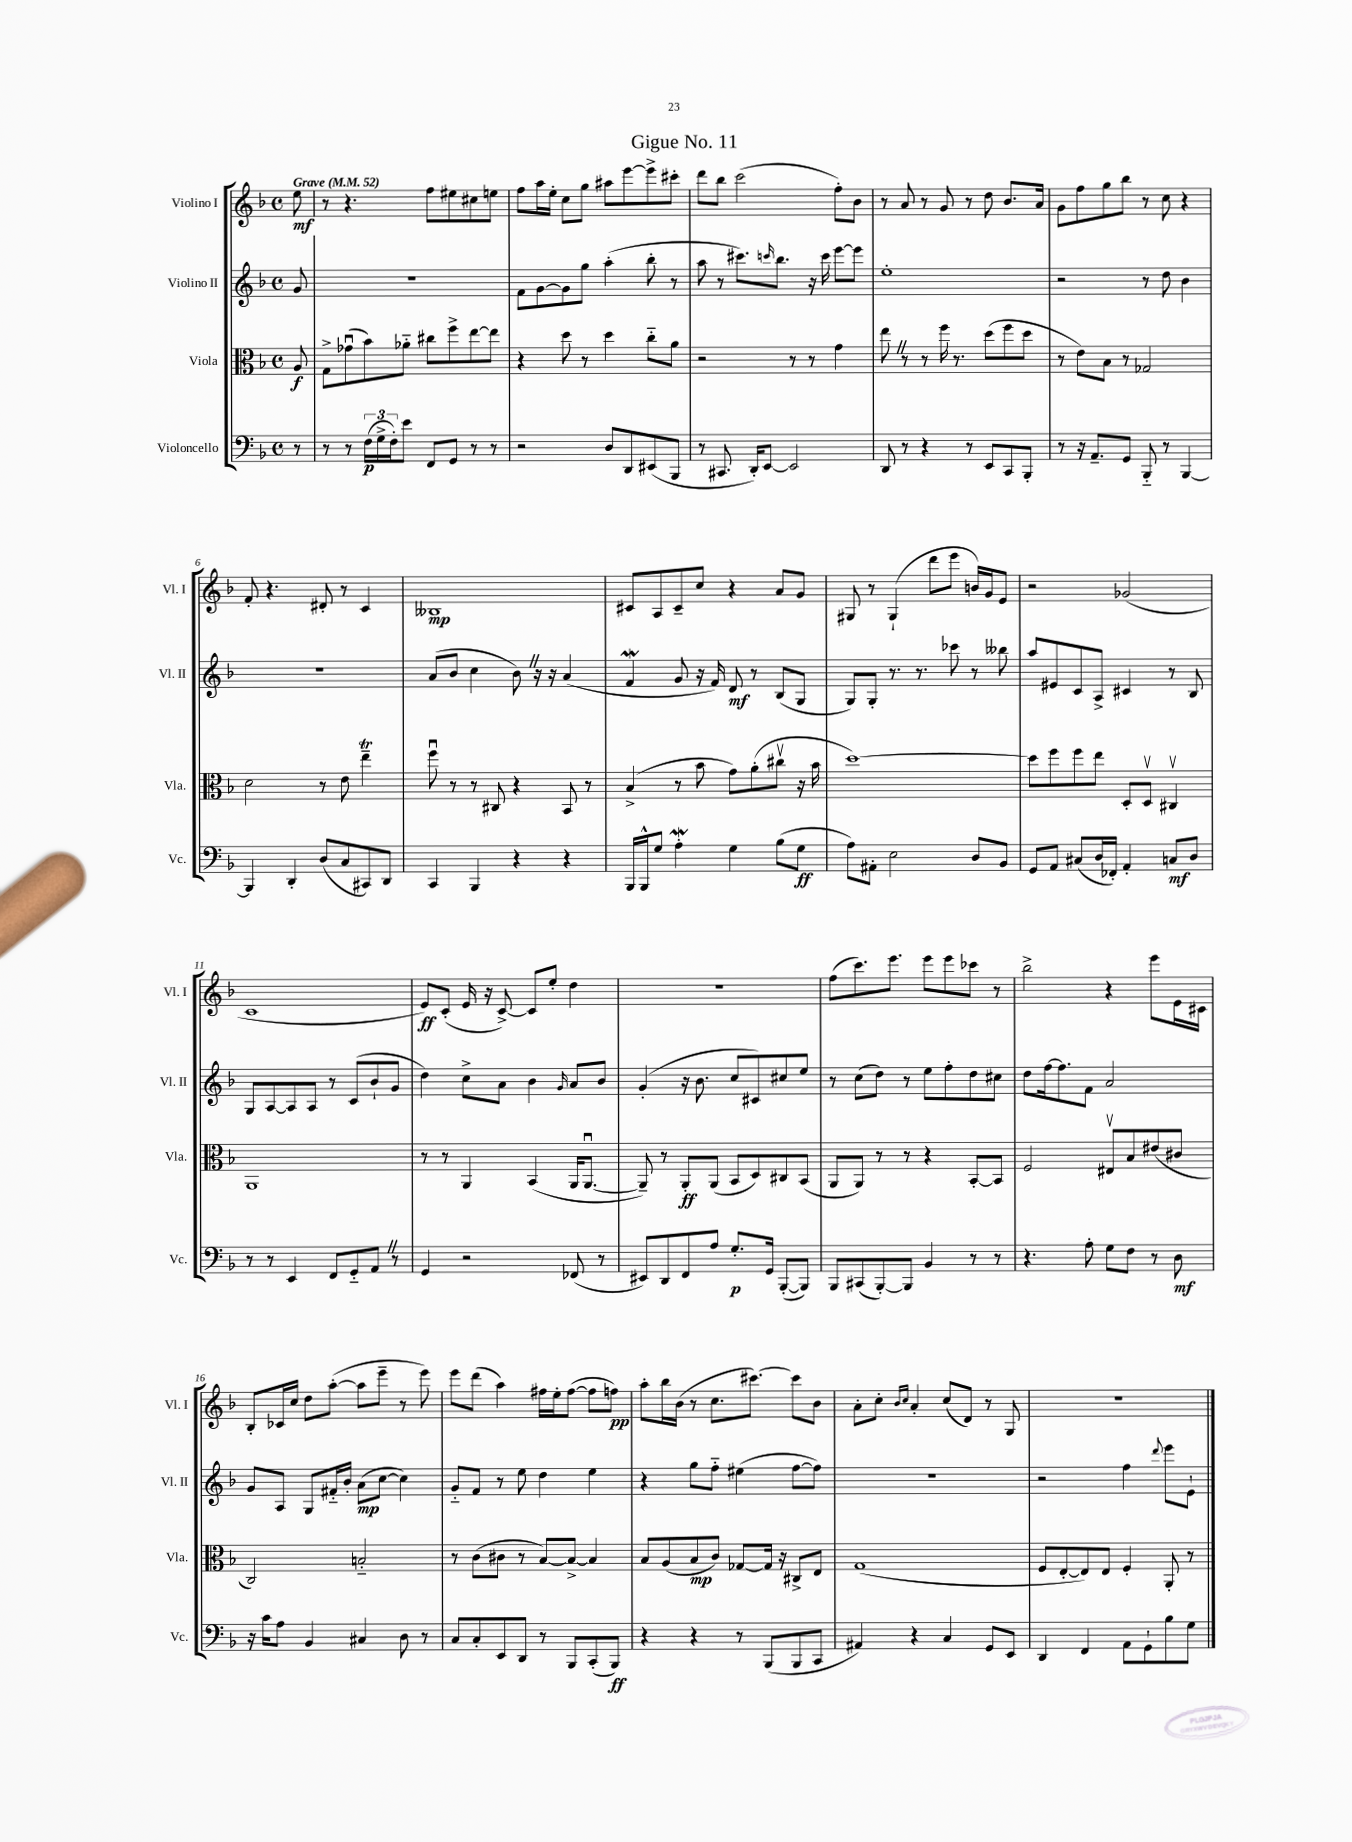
\header { title = "Gigue No. 11" }
<<
\new StaffGroup <<
\new Staff = "s0" \with { instrumentName = "Violino I" shortInstrumentName = "Vl. I" } {
    \clef treble \key f \major \defaultTimeSignature \time 4/4 \partial 8 \tempo "Grave" 4 = 52
    e''8\mf |
    r8 r4. f''8 eis''8 cis''8 e''8 |
    f''8 a''16 e''16-. c''8 g''8 ais''8 e'''8~ e'''8-> cis'''8-. |
    d'''8 bes''8 c'''2( f''8-.) bes'8 |
    r8 a'8 r8 g'8 r8 d''8 bes'8. a'16 |
    g'8 f''8 g''8 bes''8 r8 c''8 r4 |
    f'8-. r4. dis'8-. r8 c'4 |
    beses1\mp |
    cis'8 a8 cis'8-- c''8 r4 a'8 g'8 |
    gis8 r8 gis4-!( d'''8 e'''8 b'16) g'16 e'8 |
    r2 ges'2( |
    c'1 |
    e'8\ff) c'8-.( e'16 r16 c'8~->) c'8 e''8-. d''4 |
    R1 |
    f''8( c'''8.) e'''8. e'''8 e'''8 ces'''8 r8 |
    bes''2-> r4 e'''8 e'16 cis'16 |
    bes8-. ces'16 c''16 d''8 a''8~-.( a''8 e'''8-- r8 e'''8) |
    e'''8 d'''8( a''4) fis''16 e''16-. fis''8~( fis''8 f''8\pp) |
    a''8-. bes''16 bes'16( r8 c''8. cis'''8.~) cis'''8 bes'8 |
    a'8-. c''8-. \grace { bes'16 c''16 } a'4-. c''8( d'8) r8 g8 |
    R1 \bar "|." |
}
\new Staff = "s1" \with { instrumentName = "Violino II" shortInstrumentName = "Vl. II" } {
    \clef treble \key f \major \defaultTimeSignature \time 4/4 \partial 8
    g'8 |
    R1 |
    f'8 g'8~ g'8 g''8 a''4-.( bes''8-. r8 |
    a''8 r8 cis'''8.) \grace { c'''16 } bes''8. r16 c'''16 e'''8~ e'''8 |
    e''1-. |
    r2 r8 d''8 bes'4 |
    R1 |
    a'8( bes'8 c''4 bes'8) \once \override BreathingSign.text = \markup { \musicglyph "scripts.caesura.straight" } \breathe r16 r16 a'4( |
    f'4\mordent g'8 r16 f'16) d'8\mf r8 bes8( g8 |
    g8) g8-. r8. r8. ces'''8 r8 beses''8 |
    a''8 eis'8 c'8 a8-> cis'4 r8 bes8 |
    g8 a8~ a8 a8 r8 c'8( bes'8-! g'8 |
    d''4) c''8-> a'8 bes'4 \grace { g'16 } a'8 bes'8 |
    g'4-.( r16 bes'8. c''8 cis'8) cis''8 e''8 |
    r8 c''8( d''8) r8 e''8 f''8-. d''8 cis''8 |
    d''8 f''16~ f''8. f'8 a'2 |
    g'8 a8 g8 fis'16-_ bes'16-. a'8\mp( c''8~ c''4) |
    g'8-_ f'8 r8 e''8 d''4 e''4 |
    r4 g''8 f''8-_ eis''4( f''8~ f''8) |
    R1 |
    r2 f''4 \appoggiatura { d'''8 } e'''8 e'8-! \bar "|." |
}
\new Staff = "s2" \with { instrumentName = "Viola" shortInstrumentName = "Vla." } {
    \clef alto \key f \major \defaultTimeSignature \time 4/4 \partial 8
    a8\f |
    g8-> ges'8\downbow( bes'8) aes'8-_ cis''8 f''8-> e''8~ e''8 |
    r4 d''8 r8 d''4 c''8-_ a'8 |
    r2 r8 r8 g'4 |
    e''8 \once \override BreathingSign.text = \markup { \musicglyph "scripts.caesura.straight" } \breathe r8 r8 f''16 r8. d''8( f''8 d''8 |
    r8 e'8) bes8 r8 ges2 |
    d'2 r8 e'8 e''4--\trill |
    f''8\downbow r8 r8 cis8 r4 bes,8 r8 |
    bes4->( r8 bes'8 g'8) a'8-.( cis''8\upbow r16 bes'16 |
    d''1~) |
    d''8 f''8 f''8 e''8 d8-. d8\upbow cis4\upbow |
    a,1 |
    r8 r8 a,4 bes,4( a,16 a,8.~\downbow |
    a,8--) r8 a,8-.\ff a,8( bes,8 d8) cis8 bes,8( |
    a,8 a,8) r8 r8 r4 bes,8~-. bes,8 |
    f2 eis8\upbow bes8 eis'8( cis'8 |
    c2) b2-_ |
    r8 c'8( cis'8 r8 bes8~) bes8~-> bes4 |
    bes8 a8( bes8\mp c'8) ges8~ ges16 r16 cis8-> e8 |
    g1( |
    f8 e8~-. e8) e8 f4-. a,8-. r8 \bar "|." |
}
\new Staff = "s3" \with { instrumentName = "Violoncello" shortInstrumentName = "Vc." } {
    \clef bass \key f \major \defaultTimeSignature \time 4/4 \partial 8
    r8 |
    r8 r8 \tuplet 3/2 { f16\p( g16-> f16-.) } e'8 f,8 g,8 r8 r8 |
    r2 d8 d,8 eis,8( bes,,8 |
    r8 cis,8. d,16-.) e,8~ e,2 |
    d,8 r8 r4 r8 e,8 c,8 bes,,8-. |
    r8 r16 a,8.-- g,8 bes,,8-_ r8 bes,,4~ |
    bes,,4 d,4-. d8( c8 cis,8) d,8 |
    c,4 bes,,4 r4 r4 |
    bes,,16 bes,,16-^ g8 a4-.\mordent g4 bes8( g8\ff |
    a8) ais,8-. e2 d8 bes,8 |
    g,8 a,8 cis8( d16 fes,16-.) a,4-. c8\mf d8 |
    r8 r8 e,4 f,8 g,8-_ a,8 \once \override BreathingSign.text = \markup { \musicglyph "scripts.caesura.straight" } \breathe r8 |
    g,4 r2 fes,8( r8 |
    eis,8) d,8 f,8 a8 g8.-.\p g,16 bes,,8~-.( bes,,8) |
    bes,,8 cis,8( bes,,8~-.) bes,,8 bes,4 r8 r8 |
    r4. a8-. g8 f8 r8 d8\mf |
    r16 c'16 a8 bes,4 cis4 d8 r8 |
    c8 c8-. e,8 d,8 r8 bes,,8 c,8-.( bes,,8\ff) |
    r4 r4 r8 bes,,8( bes,,8 c,8 |
    ais,4) r4 c4 g,8 e,8 |
    d,4 f,4 a,8 g,8-! bes8 g8 \bar "|." |
}
>>
>>
